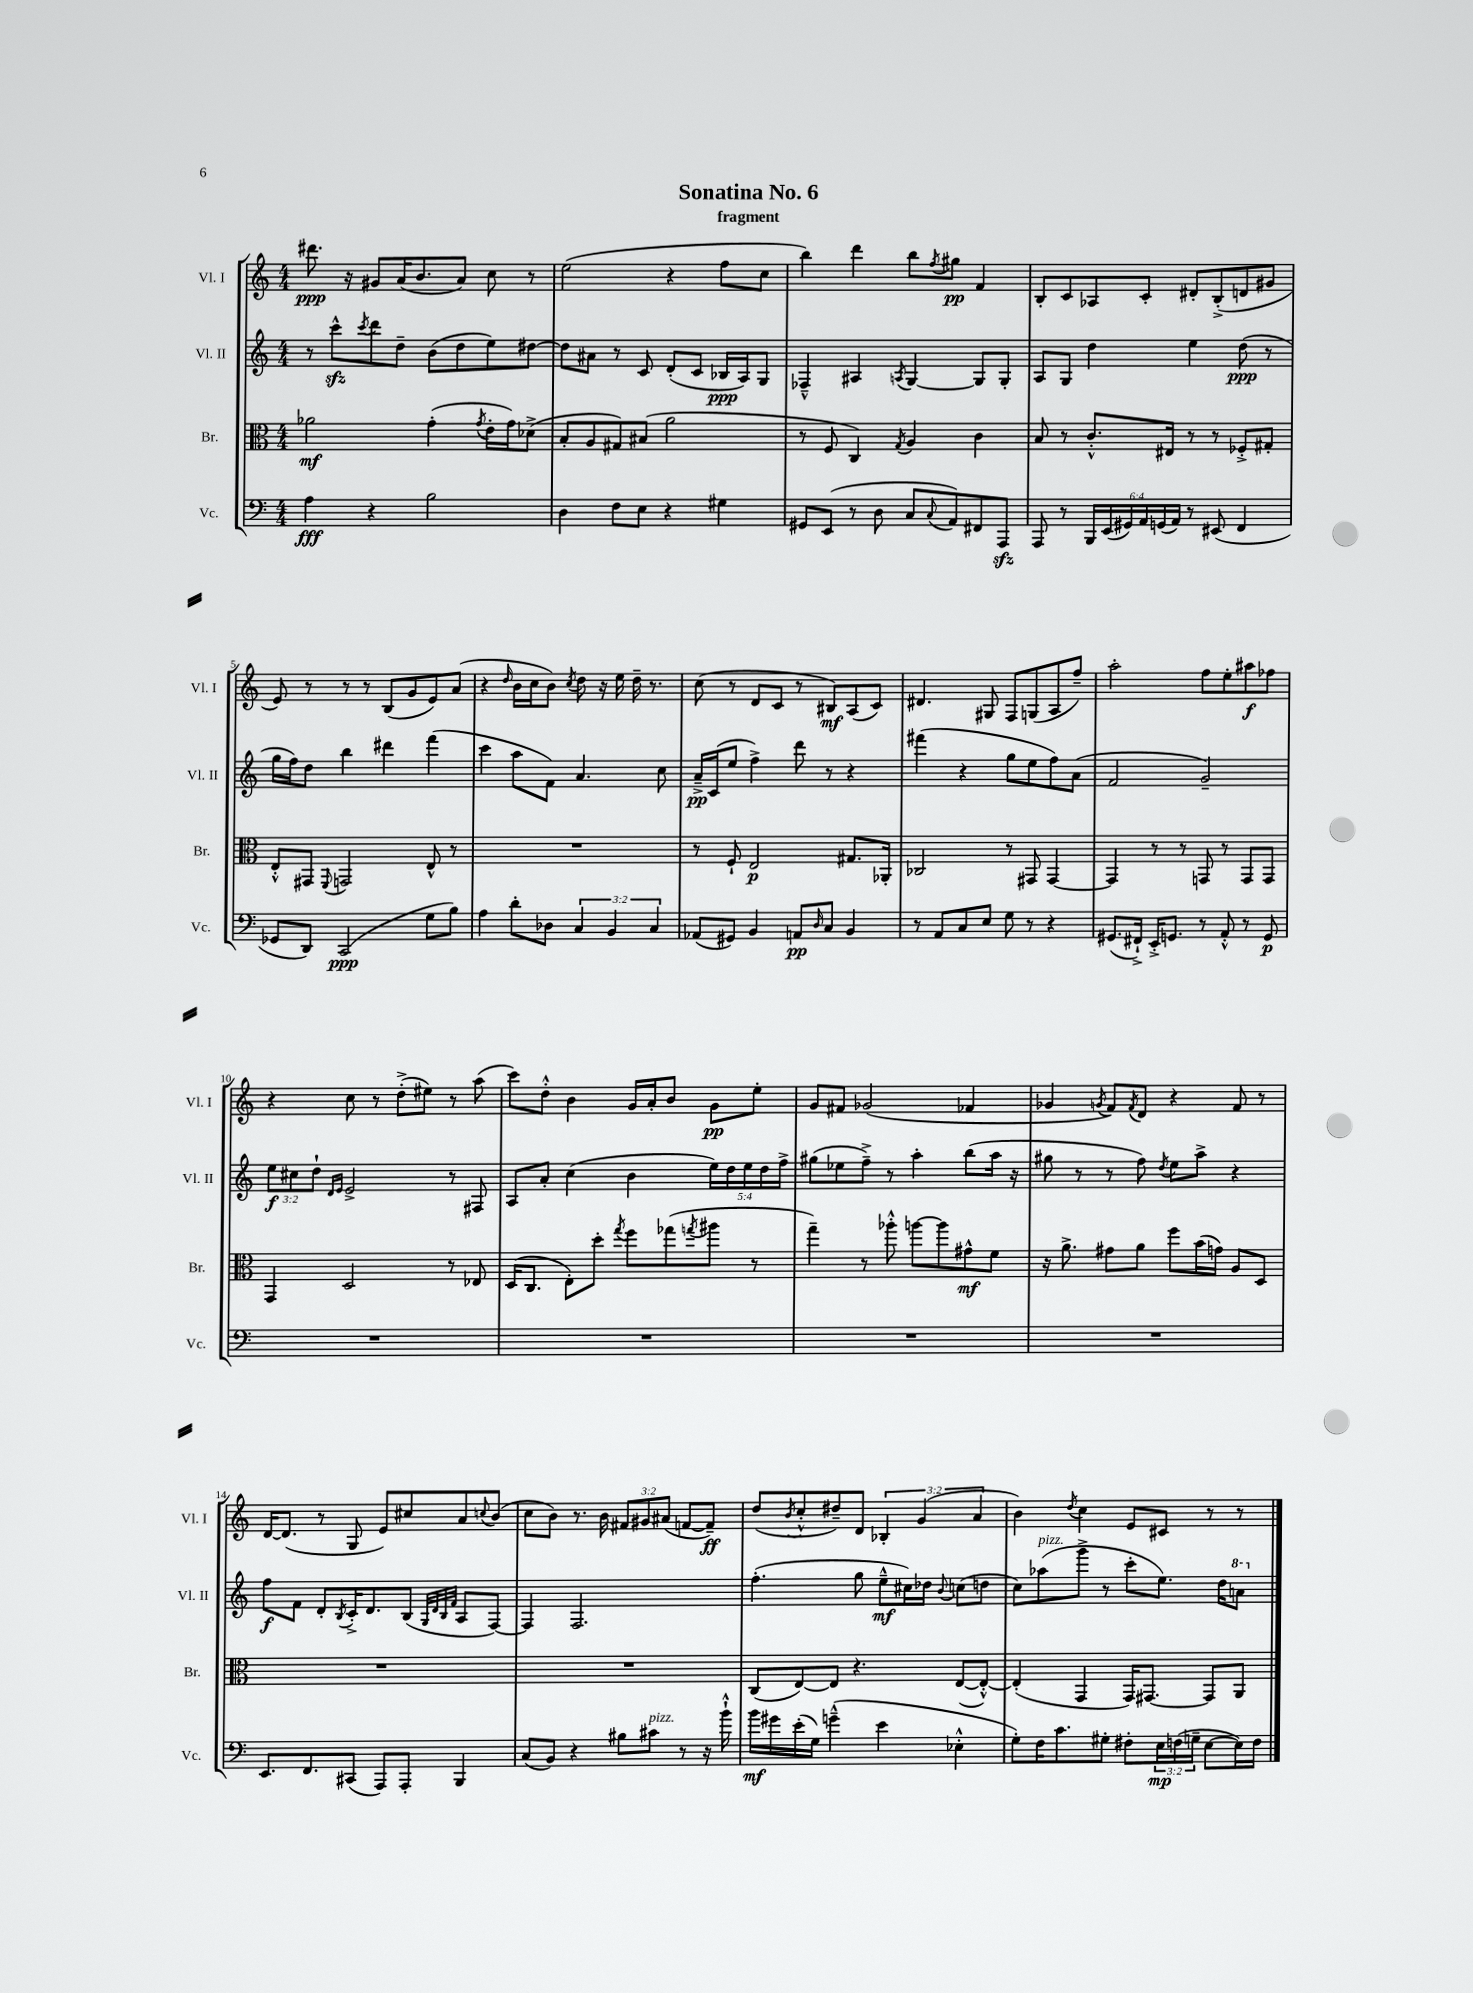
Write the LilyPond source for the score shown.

\header { title = "Sonatina No. 6" subtitle = "fragment" }
<<
\new StaffGroup <<
\new Staff = "s0" \with { instrumentName = "Vl. I" shortInstrumentName = "Vl. I" } {
    \clef treble \key c \major \numericTimeSignature \time 4/4 \override Staff.TupletNumber.text = #tuplet-number::calc-fraction-text
    dis'''8.\ppp r16 gis'8 a'16( b'8. a'8) c''8 r8 |
    e''2( r4 f''8 c''8 |
    b''4) d'''4 b''8 \acciaccatura { f''8 } gis''8\pp f'4 |
    b8-. c'8 aes8 c'8-. dis'8-. b8-.->( d'8 gis'8 |
    e'8) r8 r8 r8 b8( g'8 e'8) a'8( |
    r4 \grace { d''16 } b'16 c''16 b'8) \acciaccatura { c''8 } d''8 r16 e''16 d''16-- r8. |
    c''8( r8 d'8 c'8 r8 bis8\mf) a8( c'8) |
    dis'4. gis8 f8 g8( a8 f''8--) |
    a''2-. f''8 e''8-. ais''8\f fes''8 |
    r4 c''8 r8 d''8-.->( eis''8) r8 a''8( |
    c'''8) d''8-.-^ b'4 g'16 a'16-. b'8 g'8\pp e''8-. |
    g'8 fis'8 ges'2( fes'4 |
    ges'4 \acciaccatura { g'8 } f'8) \acciaccatura { f'8 } d'8 r4 f'8 r8 |
    d'16~ d'8.( r8 g8 e'8) cis''8 a'8 \appoggiatura { c''8 } b'8( |
    c''8 b'8) r8. b'16 \tuplet 3/2 { fis'8 gis'8 ais'8( } f'8~ f'8--\ff) |
    d''8( \acciaccatura { b'8 } c''8-.-^ dis''8--) d'8 \tuplet 3/2 { bes4-. g'4( a'4 } |
    b'4) \acciaccatura { d''8 } c''4 e'8 cis'8 r8 r8 \bar "|." |
}
\new Staff = "s1" \with { instrumentName = "Vl. II" shortInstrumentName = "Vl. II" } {
    \clef treble \key c \major \numericTimeSignature \time 4/4 \override Staff.TupletNumber.text = #tuplet-number::calc-fraction-text
    r8 c'''8-^\sfz \acciaccatura { c'''8 } d'''8 d''8-- b'8( d''8 e''8) dis''8~ |
    dis''8 ais'8 r8 c'8 d'8-.( c'8 bes16\ppp a16) g8 |
    fes4---^ ais4 \acciaccatura { a8 } g4~ g8 g8-. |
    a8 g8 d''4 e''4 d''8\ppp( r8 |
    g''16 f''16) d''8 b''4 dis'''4 f'''4( |
    c'''4 a''8 f'8) a'4. c''8 |
    a'16--->\pp c'16( e''8 f''4->) d'''8 r8 r4 |
    fis'''4( r4 g''8 e''8 f''8) a'8( |
    f'2 g'2--) |
    \tuplet 3/2 { e''8\f cis''8 d''8-! } \grace { d'16 e'16 } e'2-> r8 fis8 |
    a8 a'8-. c''4( b'4 \tuplet 5/4 { e''16) d''16 e''16 d''16 f''16-> } |
    gis''8( ees''8 f''8--->) r8 a''4-. b''8( a''16 r16 |
    gis''8 r8 r8 f''8) \acciaccatura { d''8 } e''8 a''8-> r4 |
    f''8\f f'8 d'8-. \acciaccatura { b8 } c'16-.-> d'8. b8( \grace { g32 d'32 b32 f'32 } a8 f8~) |
    f4 f2. |
    f''4.-.( g''8 e''8---^\mf cis''16) des''16 \appoggiatura { b'8 } c''8( d''8 |
    c''8) aes''8^\markup { \italic "pizz." }( g'''8-> r8 c'''8-. e''8.) d''16 \ottava #1 a''8 \ottava #0 \bar "|." |
}
\new Staff = "s2" \with { instrumentName = "Br." shortInstrumentName = "Br." } {
    \clef alto \key c \major \numericTimeSignature \time 4/4
    aes'2\mf g'4-.( \acciaccatura { g'8 } e'16-. g'16) des'8->( |
    b8-. a8 gis8) bis8( a'2 |
    r8 f8 c4) \acciaccatura { g8 } a4 c'4 |
    b8 r8 c'8.-.-^ eis16 r8 r8 fes8-.-> gis8-. |
    e8-.-^ gis,8 \appoggiatura { f,8 } g,2 e8-^ r8 |
    R1 |
    r8 f8-! e2\p gis8. aes,16-. |
    ces2 r8 gis,8 gis,4~ |
    gis,4 r8 r8 g,8 r8 g,8 g,8 |
    g,4 d2 r8 ees8 |
    d16( c8. e8-.) d''8-. \acciaccatura { g''8 } f''8 ges''8( \acciaccatura { g''8 } ais''8 r8 |
    g''4--) r8 aes''8-.-^ a''8~ a''8 gis'8-^\mf f'8 |
    r16 a'8.-> gis'8 a'8 f''8 b'16( g'16) a8 d8 |
    R1 |
    R1 |
    c8( e8~) e8 r4. e8~( e8~-.-^) |
    e4-.( g,4 g,16) gis,8.~ gis,8 a,8 \bar "|." |
}
\new Staff = "s3" \with { instrumentName = "Vc." shortInstrumentName = "Vc." } {
    \clef bass \key c \major \numericTimeSignature \time 4/4 \override Staff.TupletNumber.text = #tuplet-number::calc-fraction-text
    a4\fff r4 b2 |
    d4 f8 e8 r4 gis4 |
    gis,8 e,8( r8 d8 c8 \appoggiatura { c8 } a,8) fis,8 a,,8\sfz |
    a,,8 r8 \tuplet 6/4 { b,,16 e,16( gis,16) a,16 g,16( a,16) } r8 eis,8( f,4 |
    ges,8 d,8) c,2\ppp( g8 b8) |
    a4 d'8-. des8 \tuplet 3/2 { c4 b,4 c4 } |
    aes,8( gis,8) b,4 a,8\pp \grace { d16 } c8 b,4 |
    r8 a,8 c8 e8 g8 r8 r4 |
    gis,8.( fis,16-!->) e,16-.-> g,8. r8 a,8-.-^ r8 g,8\p |
    R1 |
    R1 |
    R1 |
    R1 |
    e,8. f,8. cis,8( a,,8) a,,8-. b,,4 |
    c8( b,8) r4 bis8 cis'8^\markup { \italic "pizz." } r8 r16 b'16-!-^ |
    b'16\mf gis'16 e'16-.( g16) g'4---^( e'4 ees4-.-^ |
    g8-.) f16 c'8. gis8-. fis8-. \tuplet 3/2 { e16\mp f16( g16-- } e8~ e16) f16 \bar "|." |
}
>>
>>
